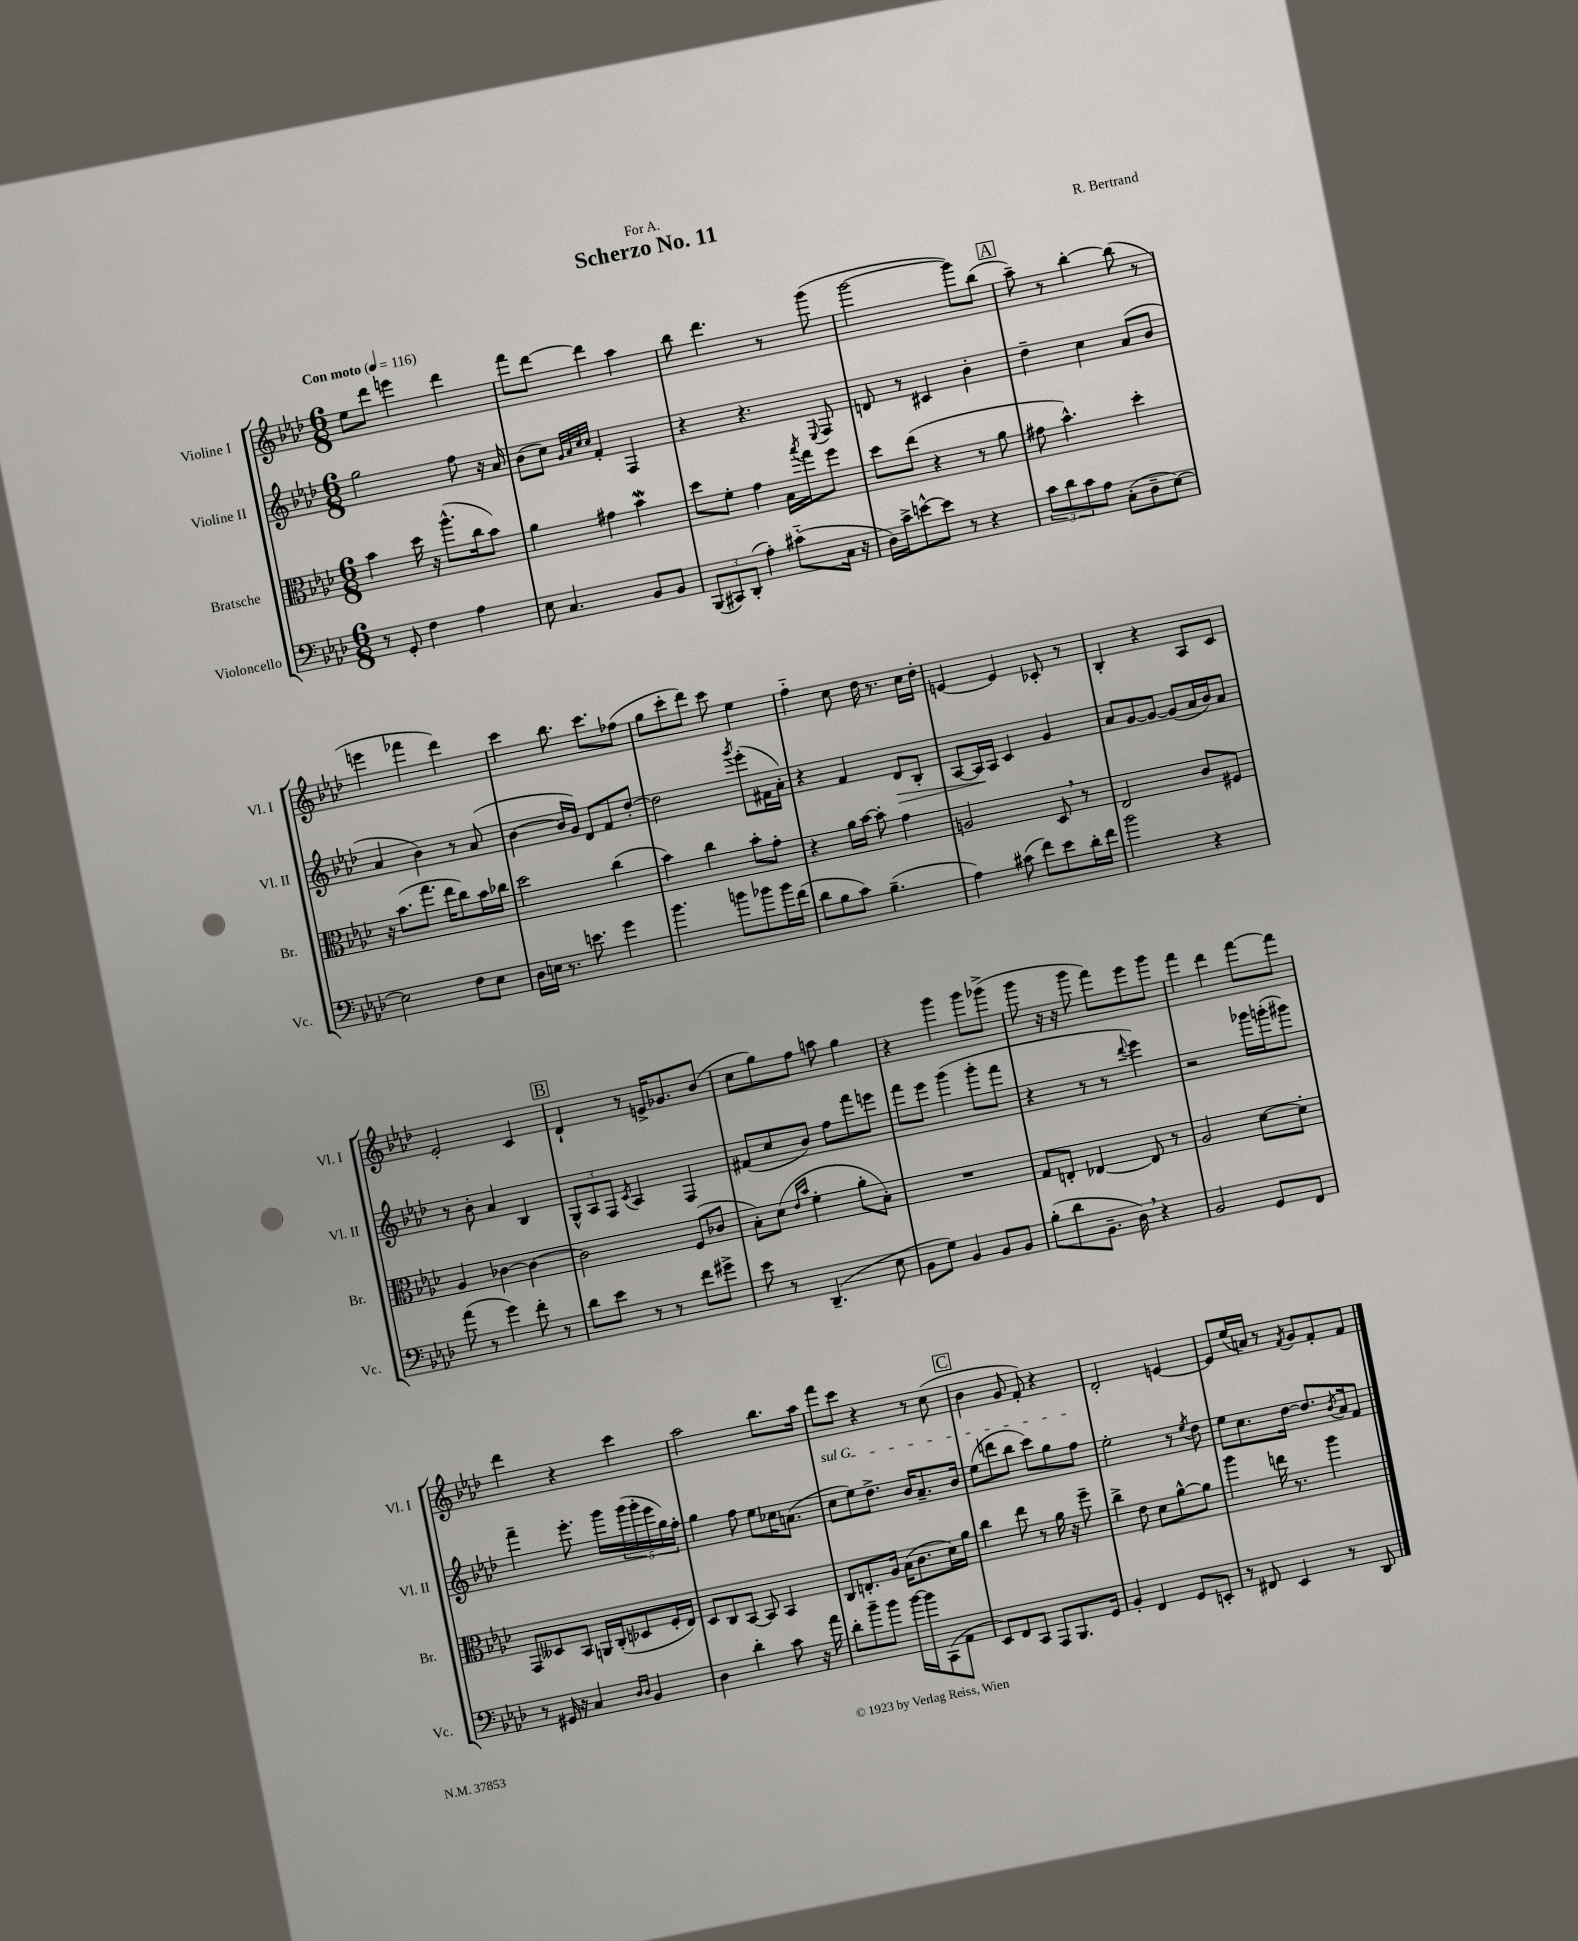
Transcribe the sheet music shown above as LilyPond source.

\header { title = "Scherzo No. 11" composer = "R. Bertrand" dedication = "For A." }
<<
\new StaffGroup <<
\new Staff = "s0" \with { instrumentName = "Violine I" shortInstrumentName = "Vl. I" } {
    \clef treble \key aes \major \numericTimeSignature \time 6/8 \tempo "Con moto" 4 = 116
    ees''8 des'''8 e'''4 des'''4 |
    f'''8 des'''8~ des'''4 aes''4 |
    bes''8 des'''4. r8 g'''8( |
    g'''2~ g'''8) bes''8( |
    \mark \markup { \box "A" } aes''8--) r8 bes''4~-. bes''8( r8 |
    e'''4 fes'''4 des'''4) |
    c'''4 bes''8. c'''8. fes''8( |
    g''8 c'''8-. des'''8) c'''8 ees''4 |
    f''4-_ c''8 des''16 r8. c''16 des''16-. |
    e'4~ e'4 ces'8-. r8 |
    bes4-. r4 aes8 c'8 |
    ees'2-. c'4 |
    \mark \markup { \box "B" } des'4-! r8 e'16-> ges'8. bes'8( |
    c''8 g''8) f''8 a''8 g''4 |
    r4 g'''4 g'''8 ges'''8->( |
    g'''8 r16 r16 g'''8 f'''8) ees'''8 g'''8 |
    f'''4 des'''4 f'''8~ f'''8 |
    des'''4 r4 c'''4 |
    aes''2 bes''8. aes''16 |
    f'''8 c'''8 r4 r8 c''8( |
    \mark \markup { \box "C" } bes'4 g'8 f'8-.) r4 |
    des'2-. e'4~ |
    e'8 ees''16( a'16) r8 \acciaccatura { f'8 } g'8 f'8-. f'8 \bar "|." |
}
\new Staff = "s1" \with { instrumentName = "Violine II" shortInstrumentName = "Vl. II" } {
    \clef treble \key aes \major \numericTimeSignature \time 6/8
    g''2 f''8 r16 aes'16 |
    bes'8( c''8) \grace { g'32 aes'32 c''32 c''32 } f'4-. f4 |
    r4 r4. \appoggiatura { ees8 } f8 |
    d'8 r8 cis'4 bes'4-. |
    \mark \markup { \box "A" } des''4-- c''4 aes'8( bes'8 |
    aes'4 bes'4) r8 aes'8( |
    bes'4~ bes'16 g'16) des'8 f'8 des''8~-. |
    des''2 \acciaccatura { g'''8 } ees'''8-.( fis'16 aes'16-.) |
    r4 f'4 des'8\> bes8-. |
    aes8~ aes16\! aes16 c'4 g'4 |
    aes'8 g'8~ g'8~ g'8( aes'16 bes'16) aes'8 |
    r8 bes'8-. aes'4 bes4 |
    \mark \markup { \box "B" } \tuplet 3/2 { g8-^ aes8 f8 } \acciaccatura { c'8 } aes4 f4 |
    fis'8( c''8 bes'8) f''8 f'''8 e'''8 |
    f'''8 ees'''8 g'''4( g'''8-. f'''8 |
    r4 r8 r8 \appoggiatura { des'''8 } ees'''4) |
    r2 ges'''16 g'''16-.( gis'''8) |
    f'''4-- ees'''8.-. g'''16 \tuplet 5/4 { g'''16( g'''16-. ees'''16 g''16) f''16-. } |
    g''4 f''8 ees''8 ces''16 a'8.( |
    \once \override TextSpanner.bound-details.left.text = \markup { \italic "sul G" } c''8\startTextSpan ees''8) des''8.-> bes'16 aes'8.-- bes'16 |
    \mark \markup { \box "C" } ees''8( d'''8 bes''8 c'''8) g''8 f''8\stopTextSpan |
    ees''2-. r8 \acciaccatura { ees''8 } des''8 |
    ees''8 c''8. des''16~ des''8. \acciaccatura { bes'8 } aes'16 f'8 \bar "|." |
}
\new Staff = "s2" \with { instrumentName = "Bratsche" shortInstrumentName = "Br." } {
    \clef alto \key aes \major \numericTimeSignature \time 6/8
    bes'4 des''16 r16 aes''8.-^( c''16 bes'8) |
    aes'4 gis'4 bes'4\mordent |
    des''8 f'8-. g'4 bes16 \acciaccatura { bes''8 } g''16 f''8 |
    des''8 ees''8( r4 r8 aes'8 |
    \mark \markup { \box "A" } gis'8 bes'4.-^) des''4-. |
    r16 bes'8.( g''8. ees''16 c''8) bes'16 ces''16 |
    des''2 c''4( |
    bes'4) c''4 bes'8-. g'8-. |
    r4 aes'16 bes'16~ bes'8-. g'4 |
    a2 des8 \breathe r8 |
    ees2 c'8 fis8 |
    aes4 ces'4~ ces'4~ |
    \mark \markup { \box "B" } ces'2 f8( ces'8 |
    bes8-.) des'8( \grace { ees'16 bes'16 } f'4-. aes'8-. bes8-.) |
    R2. |
    g8 e8-. ees4~ ees8 r8 |
    aes2 des'8~ des'8-. |
    g,8 deses8 bes,8 a,16 c16-.( des8 f16-. ees16) |
    des8 c8 bes,8~ bes,8 bes,4 |
    c8 e8.-. aes16 bes16( c'8. des'16) aes'16 |
    \mark \markup { \box "C" } c''4 ees''8 r8 aes'16 r16 f''8-- |
    c''4-> ees'8 des'8 aes'8~-^ aes'8 |
    aes''4 e''16 r8. aes''4 \bar "|." |
}
\new Staff = "s3" \with { instrumentName = "Violoncello" shortInstrumentName = "Vc." } {
    \clef bass \key aes \major \numericTimeSignature \time 6/8
    r8 g,8-. f4 aes4 |
    ees8 c4. bes,8 bes,8 |
    \tuplet 3/2 { bes,,8( cis,8) des,8-.( } aes4-.) cis'8-_( c16 r16 |
    des16) c'16-> e'8~-^ e'8 r8 r4 |
    \mark \markup { \box "A" } \tuplet 3/2 { c'8 des'8 c'8 } aes8 c8-.( des8-- ees8~) |
    ees2 f8 ees8 |
    des16 e16 r8. e'8. g'4 |
    bes'4. b'8 bes'8 bes'16 f'16( |
    des'8 bes8 c'8) bes4.--( |
    aes4) cis'8( f'8) ees'8 des'16-. f'16 |
    bes'2 r4 |
    aes'8( r8 g'4) f'8-. r8 |
    \mark \markup { \box "B" } des'8 ees'8 r8 r8 f'8 gis'8-> |
    ees'8 r8 des,4.--( ees8 |
    bes,8 g8) bes,4 bes,8 bes,8 |
    bes8-.( des'8 bes,8.-- des16) \breathe r4 |
    bes,2 g,8 f,8 |
    r8 gis,16 r16 c4 \grace { des16 des16 } bes,4 |
    des4 des'4-. c'8 r16 aes'16 |
    des'8-. bes'8-- bes'8 bes'16~ bes'16 c,8( aes,8 |
    \mark \markup { \box "C" } ees,8) f,8 c,8 aes,,8 bes,,8. g,16 |
    bes,4-. f,4 g,8 e,8-. |
    r8 fis,8 ees,4 r8 des,8 \bar "|." |
}
>>
>>
\layout { \context { \Score \remove "Bar_number_engraver" } }
